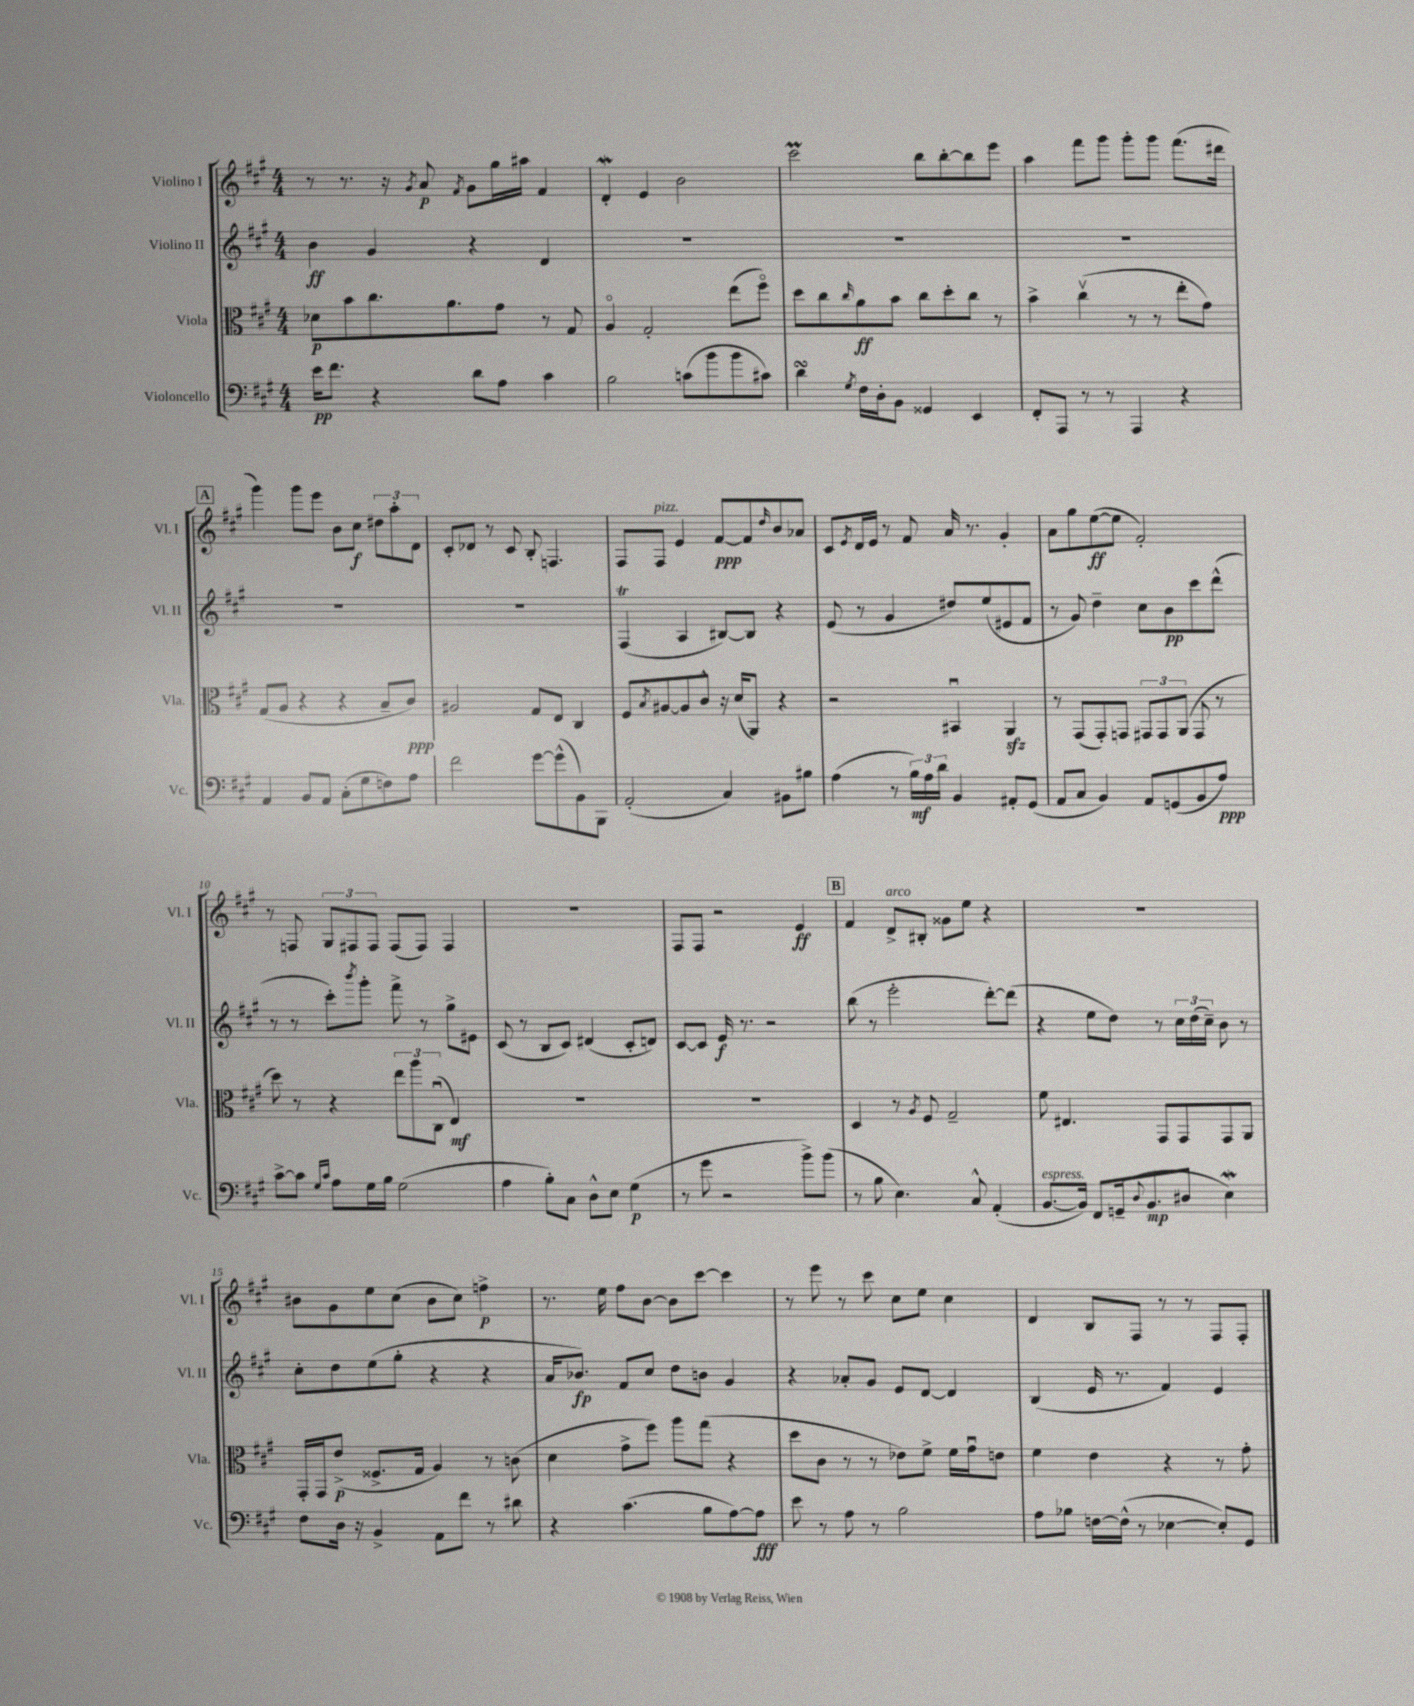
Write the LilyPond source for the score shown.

<<
\new StaffGroup <<
\new Staff = "s0" \with { instrumentName = "Violino I" shortInstrumentName = "Vl. I" } {
    \clef treble \key a \major \numericTimeSignature \time 4/4
    r8 r8. r16 \acciaccatura { gis'8 } a'8\p \acciaccatura { fis'8 } gis'8 gis''16 ais''16 fis'4 |
    d'4-.\mordent e'4 b'2 |
    cis'''2\prall b''8 b''8~-. b''8 e'''8 |
    a''4 fis'''8 gis'''8 gis'''8-. gis'''8 fis'''8.( dis'''16 |
    \mark \markup { \box "A" } gis'''4) gis'''8 e'''8 b'8 cis''8\f \tuplet 3/2 { dis''8 a''8-. d'8 } |
    cis'8-. des'8 r8 cis'8 b8-. f4. |
    fis8 fis8^\markup { \italic "pizz." } e'4 fis'8~\ppp fis'8 \grace { d''16 } b'8 aes'8 |
    cis'8 \acciaccatura { e'8 } d'16 e'16 r8 fis'8 a'16 r8. gis'4-. |
    a'8 gis''8 e''8~\ff( e''8 fis'2-.) |
    r8 f8 \tuplet 3/2 { gis8 fis8 fis8 } fis8( fis8) fis4 |
    R1 |
    fis8 fis8 r2 e'4\ff |
    \mark \markup { \box "B" } fis'4 d'8->^\markup { \italic "arco" } bis8-. gisis'8 e''8 r4 |
    R1 |
    bis'8 gis'8 e''8 cis''8( bis'8 cis''8) f''4->\p |
    r8. e''16 fis''8 b'8~ b'8 cis'''8~ cis'''4 |
    r8 e'''8 r8 cis'''8 cis''8 e''8 cis''4 |
    d'4 b8 fis8 r8 r8 fis8 fis8-. \bar "|." |
}
\new Staff = "s1" \with { instrumentName = "Violino II" shortInstrumentName = "Vl. II" } {
    \clef treble \key a \major \numericTimeSignature \time 4/4
    b'4\ff gis'4 r4 d'4 |
    R1 |
    R1 |
    R1 |
    \mark \markup { \box "A" } R1 |
    R1 |
    fis4\trill( a4 bis8~) bis8 r4 |
    e'8( r8 gis'4 dis''8) e''8( eis'8 fis'8 |
    r8 gis'8) d''4-- cis''8 b'8\pp cis'''8 d'''8-^( |
    r8 r8 cis'''8-.) \acciaccatura { b'''8 } gis'''8-. fis'''8-> r8 gis''8-> eis'8 |
    cis'8( r8 b8 cis'8) dis'4( cis'8-. d'8) |
    cis'8~ cis'8 e'16\f r8. r2 |
    \mark \markup { \box "B" } b''8( r8 e'''2-. d'''8~-.) d'''8( |
    r4 e''8 d''8) r8 \tuplet 3/2 { cis''16 d''16( cis''16--) } b'8 r8 |
    cis''8-. d''8 e''8( gis''8-. r4 r4 |
    a'16 bes'8.\fp) fis'8 cis''8 d''8 b'8 gis'4 |
    r4 aes'8-. gis'8 e'8 d'8~ d'4 |
    b4( e'16 r8. fis'4) e'4 \bar "|." |
}
\new Staff = "s2" \with { instrumentName = "Viola" shortInstrumentName = "Vla." } {
    \clef alto \key a \major \numericTimeSignature \time 4/4
    des'8\p b'8 cis''8. a'8. gis'8 r8 gis8 |
    a4\flageolet gis2-. e''8( fis''8\flageolet) |
    d''8 cis''8 \grace { cis''16 } a'8\ff b'8 cis''8 d''8-. cis''8 r8 |
    b'4-> cis''4\upbow( r8 r8 e''8-. gis'8) |
    \mark \markup { \box "A" } gis8( a8 r4 r4 b8-- cis'8\ppp) |
    ais2 gis8 e8 cis4 |
    fis8 \acciaccatura { b8 } ais8~ ais8 cis'8-^ r16 d'16( a,8) r4 |
    r2 bis,4\downbow a,4\sfz |
    r8 gis,8( gis,8-.) g,8 \tuplet 3/2 { gis,8 gis,8 a,8( } gis,8 r8 |
    d''8) r8 r4 \tuplet 3/2 { e''8 a''8 cis8\downbow( } e4\mf) |
    R1 |
    R1 |
    \mark \markup { \box "B" } d4 r8 \acciaccatura { a8 } fis8 gis2-- |
    fis'8 eis4. gis,8 gis,8 gis,8 a,8 |
    gis,16-. gis,16 e'8->\p( fisis8.-> gis16 a4) r8 c'8( |
    d'4 gis'8-> fis''8) a''8 gis''8( r4 |
    d''8 cis'8 r8 r8 ees'8) fis'8-> fis'16 gis'16\downbow e'8 |
    fis'4 e'4 r4 r8 gis'8-. \bar "|." |
}
\new Staff = "s3" \with { instrumentName = "Violoncello" shortInstrumentName = "Vc." } {
    \clef bass \key a \major \numericTimeSignature \time 4/4
    e'16\pp fis'8. r4 d'8 a8 cis'4 |
    b2 c'8( b'8 b'8 cis'8) |
    d'4\turn \acciaccatura { gis8 } fis16 d16-. b,8 gisis,4 e,4 |
    fis,8-. a,,8 r8 r8 a,,4 r4 |
    \mark \markup { \box "A" } a,4 b,8 a,8 cis8-.( gis8 f8) a8 |
    fis'2 gis'8~ gis'8-^( b,8) b,,8 |
    a,2-.( cis4) bis,8 bis8 |
    a4( r8 \tuplet 3/2 { b16\mf) a16 d'16 } b,4 ais,8-. gis,8( |
    a,8 cis8 b,4) a,8 g,8( b,8 a8\ppp) |
    cis'8~-> cis'8 \grace { gis16 cis'16 } a8 gis16 b16 gis2( |
    a4 b8-.) cis8 d8-^ e8 gis4\p( |
    r8 gis'8 r2 b'8->) b'8( |
    \mark \markup { \box "B" } r8 b8 e4.) cis8-^ a,4-.( |
    b,8.~^\markup { \italic "espress." } b,16) fis,8 g,16--( \appoggiatura { d8 } b,8.\mp dis8 e4\mordent) |
    fis8 d16 r16 b,4-> a,8 fis'8 r8 dis'8 |
    r4 cis'4.( b8 a8~) a8\fff |
    e'8 r8 a8 r8 b2 |
    a8 bes8 f16~ f16-^( r8 ees4~ ees8-.) gis,8 \bar "|." |
}
>>
>>
